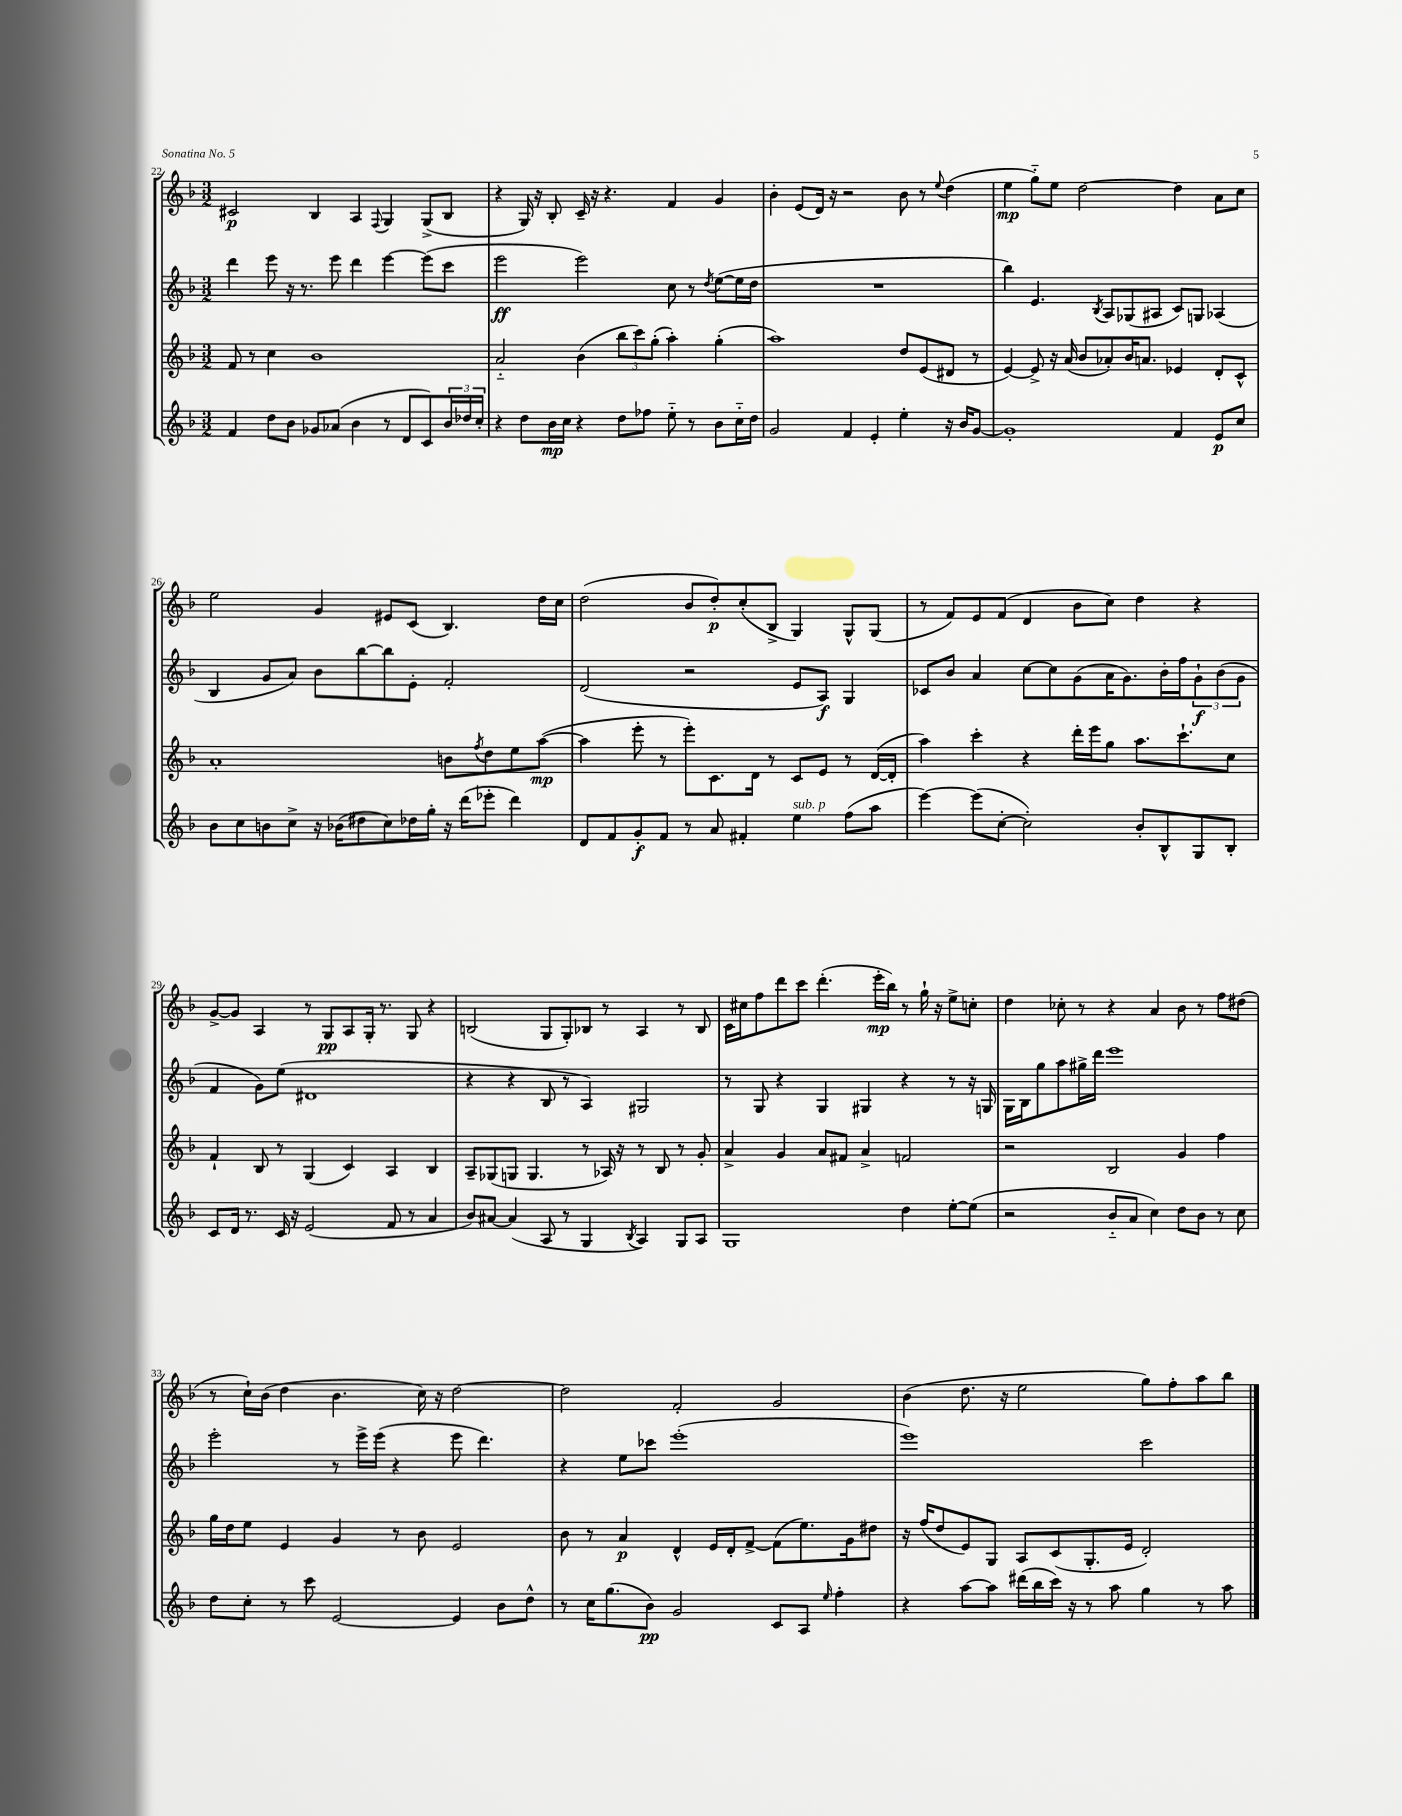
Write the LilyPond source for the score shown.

<<
\new StaffGroup <<
\new Staff = "s0" {
    \clef treble \key f \major \numericTimeSignature \time 3/2
    cis'2\p bes4 a4 \appoggiatura { f8 } g4 g8->( bes8 |
    r4 g16) r16 bes8-. c'16-- r16 r4. f'4 g'4 |
    bes'4-. e'8( d'16) r16 r2 bes'8 r8 \appoggiatura { e''8 } d''4( |
    e''4\mp g''8-_) e''8 d''2~ d''4 a'8 c''8 |
    e''2 g'4 eis'8 c'8( bes4.) d''16 c''16 |
    d''2( bes'8 d''8-.\p) c''8-.( bes8-> g4) g8-^ g8( |
    r8 f'8) e'8 f'8( d'4 bes'8 c''8) d''4 r4 |
    g'8~-> g'8 a4 r8 g8\pp a8 g16-. r8. g8 r4 |
    b2( g8 g8-.) bes8 r8 a4 r8 bes8 |
    c'16 cis''16 f''8 d'''8 c'''8 d'''4.-.( e'''16-.\mp bes''16) r8 g''16-! r16 e''8-> c''8-. |
    d''4 ces''8-. r8 r4 a'4 bes'8 r8 f''8 dis''8( |
    r8 c''16-!) bes'16( d''4 bes'4. c''16) r16 d''2~ |
    d''2 f'2-. g'2 |
    bes'4( d''8. r16 e''2 g''8) f''8-. a''8 bes''8 \bar "|." |
}
\new Staff = "s1" {
    \clef treble \key f \major \numericTimeSignature \time 3/2
    d'''4 e'''8 r16 r8. e'''8 d'''4 e'''4~ e'''8( c'''8 |
    e'''2\ff e'''2) c''8 r8 \acciaccatura { d''8 } e''8~( e''16 d''16 |
    R1. |
    bes''4) e'4. \acciaccatura { bes8 } a8 ges8( ais8 c'8) g8 aes4( |
    bes4 g'8 a'8) bes'8 bes''8~ bes''8 e'8-. f'2-. |
    d'2( r2 e'8 a8\f) g4 |
    ces'8 bes'8 a'4 c''8~ c''8 g'8( a'16 g'8.) bes'16-. f''16 \tuplet 3/2 { g'8-!\f bes'8( g'8 } |
    f'4 g'8) e''8( dis'1 |
    r4 r4 bes8 r8 a4) gis2 |
    r8 g8 r4 g4 gis4 r4 r8 r16 g16 |
    g16 bes16 g''8 a''8 gis''16-> d'''16 e'''1 |
    e'''2-. r8 e'''16-> e'''16( r4 e'''8 d'''4.) |
    r4 e''8 ces'''8 e'''1-.( |
    e'''1) c'''2 \bar "|." |
}
\new Staff = "s2" {
    \clef treble \key f \major \numericTimeSignature \time 3/2
    f'8 r8 c''4 bes'1 |
    a'2-_ bes'4( \tuplet 3/2 { bes''8 c'''8) g''8-.( } a''4-.) g''4-.( |
    a''1) d''8 e'8( dis'8 r8 |
    e'4~) e'8-> r16 a'16( bes'8 aes'8-.) bes'16 a'8. ees'4 d'8-. c'8-^ |
    a'1-. b'8 \acciaccatura { f''8 } d''8 e''8 a''8~\mp( |
    a''4 e'''8-. r8 e'''8-.) c'8. d'16 r8 c'8 e'8 r8 d'16~( d'16-. |
    a''4) c'''4-. r4 d'''16-. e'''16 g''8 a''8. c'''8.-! c''8 |
    f'4-! bes8 r8 g4( c'4) a4 bes4 |
    a8-- ges8( g8 g4. r8 aes16) r16 r8 bes8 r8 g'8-. |
    a'4-> g'4 a'8 fis'8 a'4-> f'2 |
    r2 bes2 g'4 f''4 |
    g''16 d''16 e''8 e'4 g'4 r8 bes'8 e'2 |
    bes'8 r8 a'4\p d'4-^ e'16 d'16-. f'8~-> f'8( e''8.) g'16 dis''8 |
    r16 f''16( d''8 e'8) g8 a8 c'8( g8.-. e'16 d'2-.) \bar "|." |
}
\new Staff = "s3" {
    \clef treble \key f \major \numericTimeSignature \time 3/2
    f'4 d''8 bes'8 ges'8 aes'8( bes'4 r8 d'8 c'8) \tuplet 3/2 { bes'16 des''16 c''16-. } |
    r4 d''8 bes'16\mp c''16 r4 d''8 fes''8 e''8-_ r8 bes'8 c''16-_ d''16 |
    g'2 f'4 e'4-. e''4-. r16 bes'16 g'8~ |
    g'1-. f'4 e'8\p c''8 |
    bes'8 c''8 b'8 c''8-> r16 bes'16( dis''8 c''8) des''16 g''16-. r16 d'''16( ees'''8-. d'''4) |
    d'8 f'8 g'8-.\f f'8 r8 a'8 fis'4-. e''4^\markup { \italic "sub. p" } f''8( a''8 |
    e'''4~) e'''8( c''8~-. c''2-.) bes'8-. bes8-^ g8 bes8-. |
    c'8 d'16 r8. c'16 r16 e'2( f'8 r8 a'4 |
    bes'8) ais'8~ ais'4( a8 r8 g4 \acciaccatura { bes8 } a4) g8 a8 |
    g1 d''4 e''8~-. e''8( |
    r2 bes'8-_ a'8 c''4) d''8 bes'8 r8 c''8 |
    d''8 c''8-. r8 c'''8 e'2~ e'4 bes'8 d''8-^ |
    r8 c''16 g''8.( bes'8\pp) g'2 c'8 a8 \grace { e''16 } f''4-. |
    r4 a''8~ a''8 dis'''16( bes''16 c'''16) r16 r8 a''8 g''4 r8 a''8 \bar "|." |
}
>>
>>
\layout { \context { \Score currentBarNumber = #22 } }
